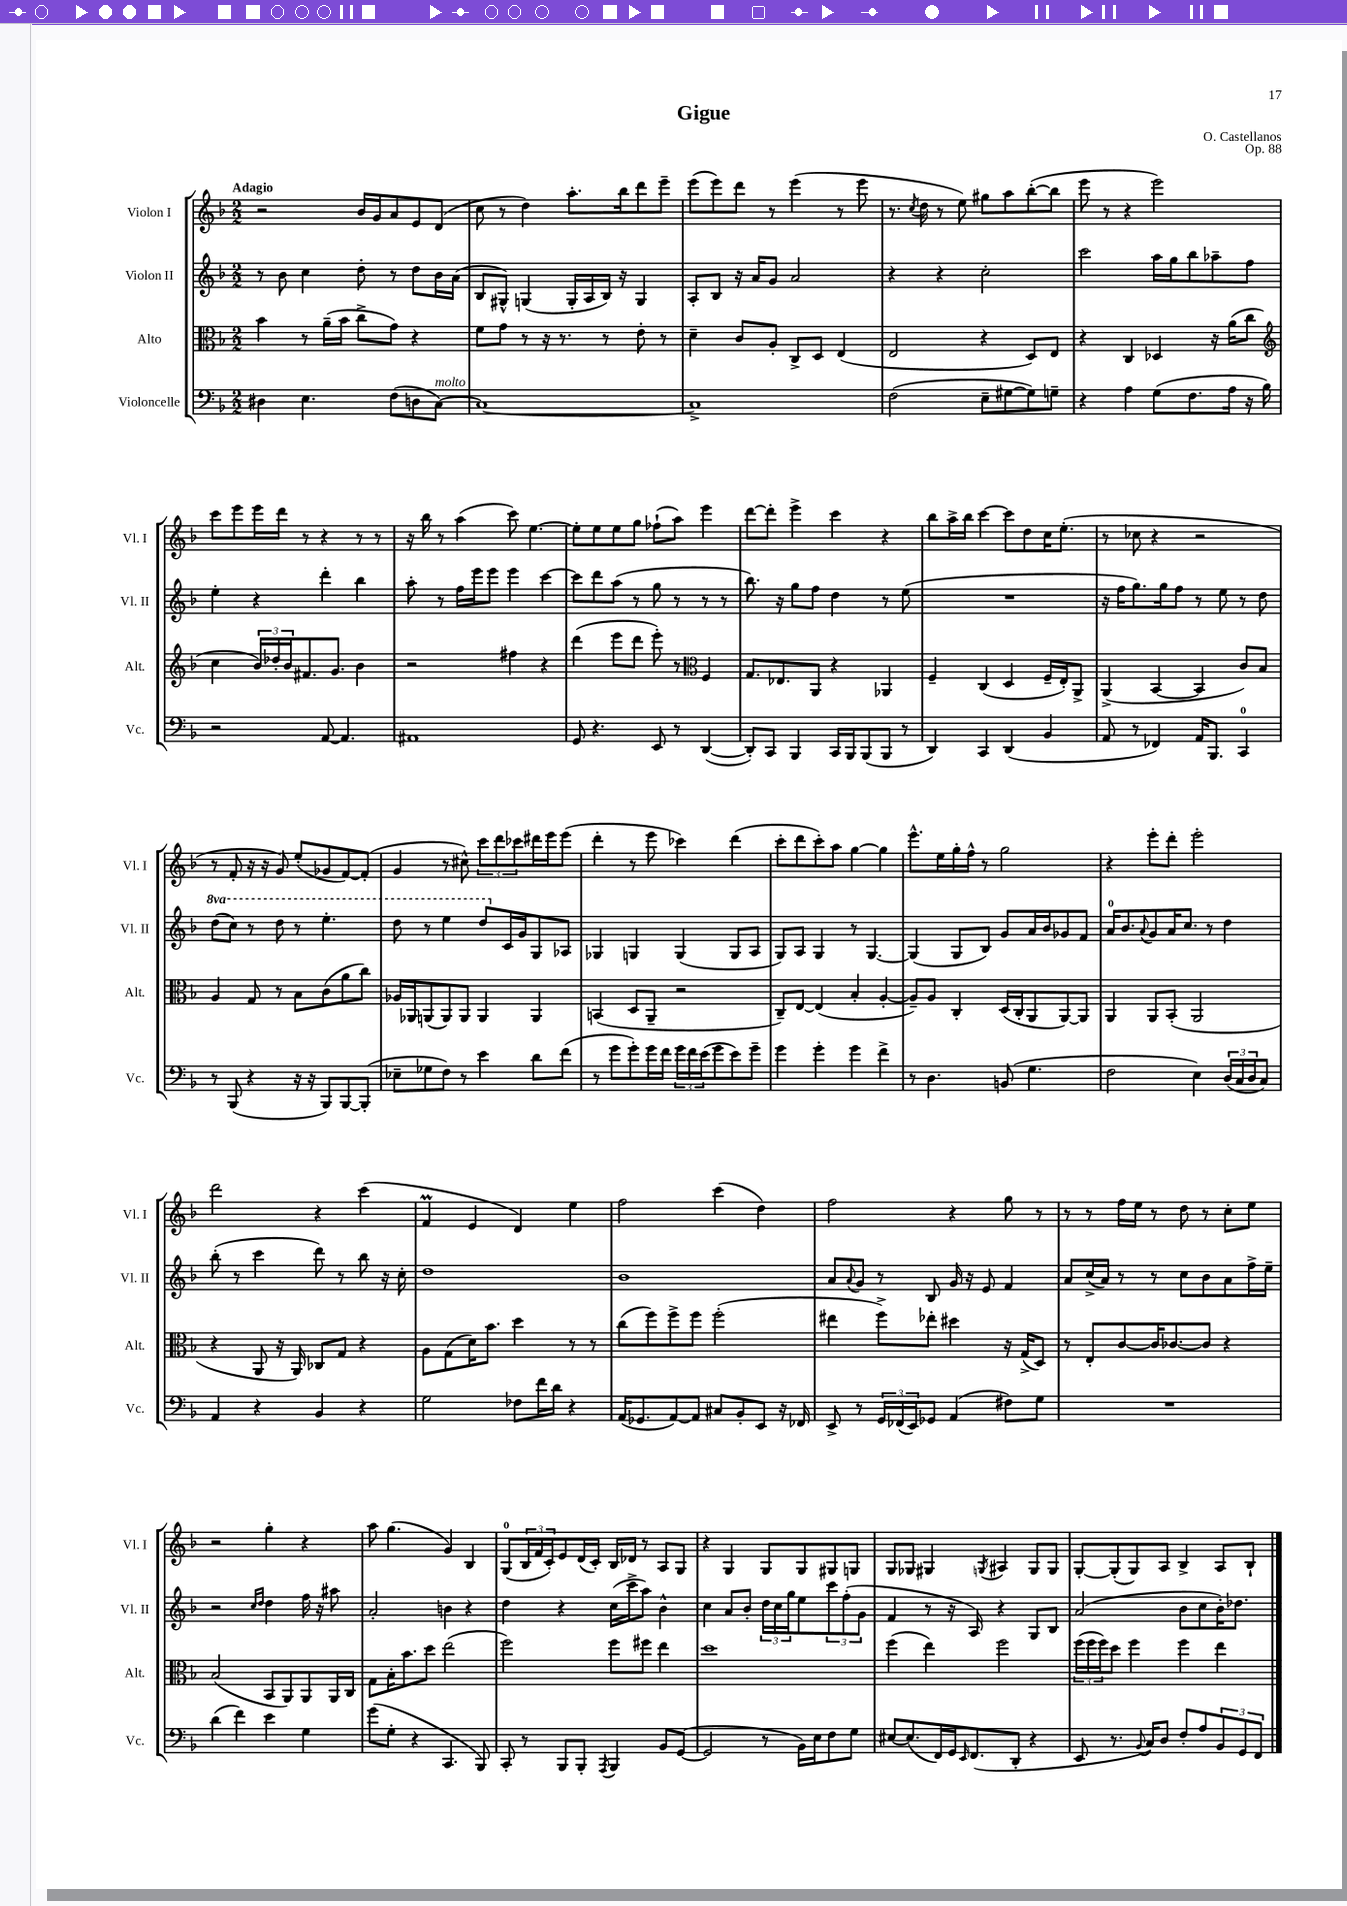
\header { title = "Gigue" composer = "O. Castellanos" opus = "Op. 88" }
<<
\new StaffGroup <<
\new Staff = "s0" \with { instrumentName = "Violon I" shortInstrumentName = "Vl. I" } {
    \clef treble \key f \major \numericTimeSignature \time 2/2 \tempo "Adagio"
    r2 bes'16 g'16 a'8 e'8 d'8( |
    c''8 r8 d''4) a''8.-. bes''16 d'''8 e'''8-- |
    e'''8( e'''8) d'''8 r8 e'''4( r8 e'''8 |
    r8. \acciaccatura { c''8 } d''16 r8 e''8) gis''8 a''8 bes''8~-.( bes''8 |
    e'''8 r8 r4 e'''2) |
    c'''8 e'''8 e'''16 d'''16 r8 r4 r8 r8 |
    r16 bes''16 r8 a''4( c'''8) e''4.~ |
    e''8-. e''8 e''8 g''8 fes''8-!( a''8) e'''4 |
    d'''8~ d'''8-. e'''4-> c'''4 r4 |
    bes''8 a''16-> bes''16 c'''4~ c'''8 d''8 c''16 e''8.-.( |
    r8 ces''8 r4 r2 |
    r8 f'8-. r16 r16 g'8) e''8-.( ges'8 f'8~) f'8-.( |
    g'4 r8 cis''8-^) \tuplet 3/2 { c'''8 d'''8 ces'''8 } dis'''16 e'''16 e'''8( |
    d'''4-. r8 e'''8 ces'''4) d'''4( |
    c'''8-. d'''8 c'''8-.) a''8 g''4~ g''4 |
    e'''8.-^ e''16 g''16-. f''16-^ r8 g''2 |
    r4 e'''8-. d'''8-. e'''2-. |
    d'''2 r4 c'''4( |
    f'4\prall e'4 d'4) e''4 |
    f''2 c'''4( d''4) |
    f''2 r4 g''8 r8 |
    r8 r8 f''16 e''16 r8 d''8 r8 c''8-. e''8 |
    r2 g''4-. r4 |
    a''8 g''4.( g'4) bes4 |
    g8-0( \tuplet 3/2 { bes16 f'16 c'16-.) } e'8 d'16( c'16-.) bes16 des'16 r8 a8 g8 |
    r4 g4 g8 g8 gis8 g8 |
    g8 ges8 gis4 \acciaccatura { g8 } ais4 g8 g8 |
    g8~-. g8-.( g8) a8 bes4-> a8 bes8-! \bar "|." |
}
\new Staff = "s1" \with { instrumentName = "Violon II" shortInstrumentName = "Vl. II" } {
    \clef treble \key f \major \numericTimeSignature \time 2/2 \set Staff.ottavationMarkups = #ottavation-simple-ordinals
    r8 bes'8 c''4 d''8-. r8 d''8 bes'16 a'16( |
    bes8 gis8-^) g4( g16-. a16 bes16) r16 g4 |
    a8-. bes8 r16 a'16 g'8 a'2 |
    r4 r4 c''2-. |
    c'''2 a''16 g''16 bes''8 aes''8-- f''8 |
    e''4-. r4 d'''4-. bes''4 |
    a''8-. r8 f''16 e'''16 e'''8 e'''4 c'''4~ |
    c'''8 d'''8 a''8( r8 g''8 r8 r8 r8 |
    bes''8.) r16 g''8 f''8 d''4 r8 e''8( |
    R1 |
    r16 f''16 g''8.) g''16 f''8 r8 e''8 r8 d''8 |
    \ottava #1 d'''8( c'''8) r8 d'''8 r8 e'''4.-. |
    d'''8 r8 e'''4 d'''8 \ottava #0 c'16 g'16 g8 aes8 |
    ges4 g4 g4( g8 a8 |
    g8) a8 g4 r8 g4.~ |
    g4( g8 bes8) g'8 a'16 bes'16 ges'8 f'8 |
    a'16-0 bes'8. \appoggiatura { a'8 } g'8 a'16 c''8. r8 d''4 |
    bes''8-.( r8 c'''4 d'''8) r8 bes''8 r16 c''16-. |
    d''1 |
    bes'1 |
    a'8 \appoggiatura { a'8 } g'8 r8 bes8 g'16 r16 e'8 f'4 |
    a'8 c''16->( a'16) r8 r8 c''8 bes'8 a'8 f''16-> e''16-- |
    r2 \grace { c''16 d''16 } d''4 f''16 r16 ais''8 |
    a'2-. b'4 r4 |
    d''4 r4 c''16( c'''16-> a''8) bes'4-^ |
    c''4 a'8 bes'8-. \tuplet 3/2 { d''16 c''16 g''16 } e''8 \tuplet 3/2 { c'''8 f''8-.( g'8 } |
    f'4 r8 r16 a16) r4 g8 bes8 |
    a'2( bes'8 c''8 bes'16-.) des''8. \bar "|." |
}
\new Staff = "s2" \with { instrumentName = "Alto" shortInstrumentName = "Alt." } {
    \clef alto \key f \major \numericTimeSignature \time 2/2
    bes'4 r8 a'16--( bes'16 c''8-> g'8) r4 |
    f'8 g'8 r8 r16 r8. r8 e'8-. r8 |
    d'4-- c'8 a8-. c8-> d8 e4( |
    e2 r4 d8) e8 |
    r4 c4 des4 r16 a'16( c''8 |
    \clef treble c''4 \tuplet 3/2 { bes'16) des''16-. bes'16 } fis'8. g'8. bes'4 |
    r2 fis''4 r4 |
    d'''4( e'''8 d'''8 e'''8-.) r8 \clef alto f4 |
    g8. ees8. a,8 r4 aes,4 |
    f4-- c4( d4 f16-- e16-.) a,8-> |
    a,4->( bes,4~ bes,4 c'8) bes8 |
    a4 g8 r8 bes8 c'8( a'8 c''8) |
    aes16 aes,16 a,8( a,8) a,8 a,4 a,4 |
    b,4( d8 a,8-- r2 |
    c8--) e8~ e4( bes4-. a4~-. |
    a8--) a8 c4-. d16( c16-. a,8 a,8~) a,8 |
    a,4 a,8 bes,8-.( a,2 |
    r4 a,8 r16 a,16) ces8 g8 r4 |
    a8 g8( d'16) bes'8. d''4 r8 r8 |
    c''8( f''8) f''8-> f''8 f''2-.( |
    eis''4 f''8->) ees''8-. dis''4 r16 g16->( d8) |
    r8 e8-. c'8~ c'16 ces'8.~ ces'8 r4 |
    bes2( bes,8 a,8) a,8 a,16 c16 |
    g8 bes16-. bes'8. d''8 e''2( |
    f''2) f''8 fis''8 e''4 |
    d''1 |
    f''4( e''4) f''2 |
    \tuplet 3/2 { f''16( f''16 f''16) } d''8 f''4 f''4 e''4 \bar "|." |
}
\new Staff = "s3" \with { instrumentName = "Violoncelle" shortInstrumentName = "Vc." } {
    \clef bass \key f \major \numericTimeSignature \time 2/2
    dis4 e4. f8( d8 c8~^\markup { \italic "molto" }) |
    c1~ |
    c1-> |
    f2( e8-- gis8~ gis8) g8-- |
    r4 a4 g8( f8. a16 r16 bes16) |
    r2 a,8~ a,4. |
    ais,1 |
    g,8 r4. e,8 r8 d,4~( |
    d,8-.) c,8 bes,,4 c,16 bes,,16 bes,,8( bes,,8 r8 |
    d,4) c,4 d,4( bes,4 |
    a,8 r8 fes,4) a,16 bes,,8. c,4-0 |
    r8 bes,,8( r4 r16 r16 bes,,8) bes,,8~ bes,,8-.( |
    ees8-- ges8 f8) r8 e'4 d'8 f'8( |
    r8 g'8 g'8-.) g'16 f'16 \tuplet 3/2 { g'16 f'16 e'16( } g'8 e'8) g'8-- |
    g'4 g'4-. g'4 f'4-> |
    r8 d4. b,8( g4. |
    f2 e4) \tuplet 3/2 { d16( c16 d16 } c8) |
    a,4 r4 bes,4 r4 |
    g2 fes8 f'16 d'16 r4 |
    a,16( ges,8. a,8~) a,8 cis8 bes,8-. e,8 r16 fes,16 |
    e,8-> r8 \tuplet 3/2 { g,16 fes,16( e,16) } ges,8 a,4( fis8) g8 |
    R1 |
    d'4( f'4) e'4 g4 |
    g'8( g8-. r4 c,4. bes,,8) |
    c,8-. r8 bes,,8 bes,,8-. \acciaccatura { a,,8 } bes,,4 bes,8 g,8~( |
    g,2 r8 bes,16) e16 f8 g8 |
    eis8~ eis8.( f,16) g,16 \grace { e,16 } f,8.( d,8-. r4 |
    e,8 r8. \appoggiatura { bes,8 } c16) d8 f8-. a8 \tuplet 3/2 { bes,8 g,8 f,8 } \bar "|." |
}
>>
>>
\layout { \context { \Score \remove "Bar_number_engraver" } }
